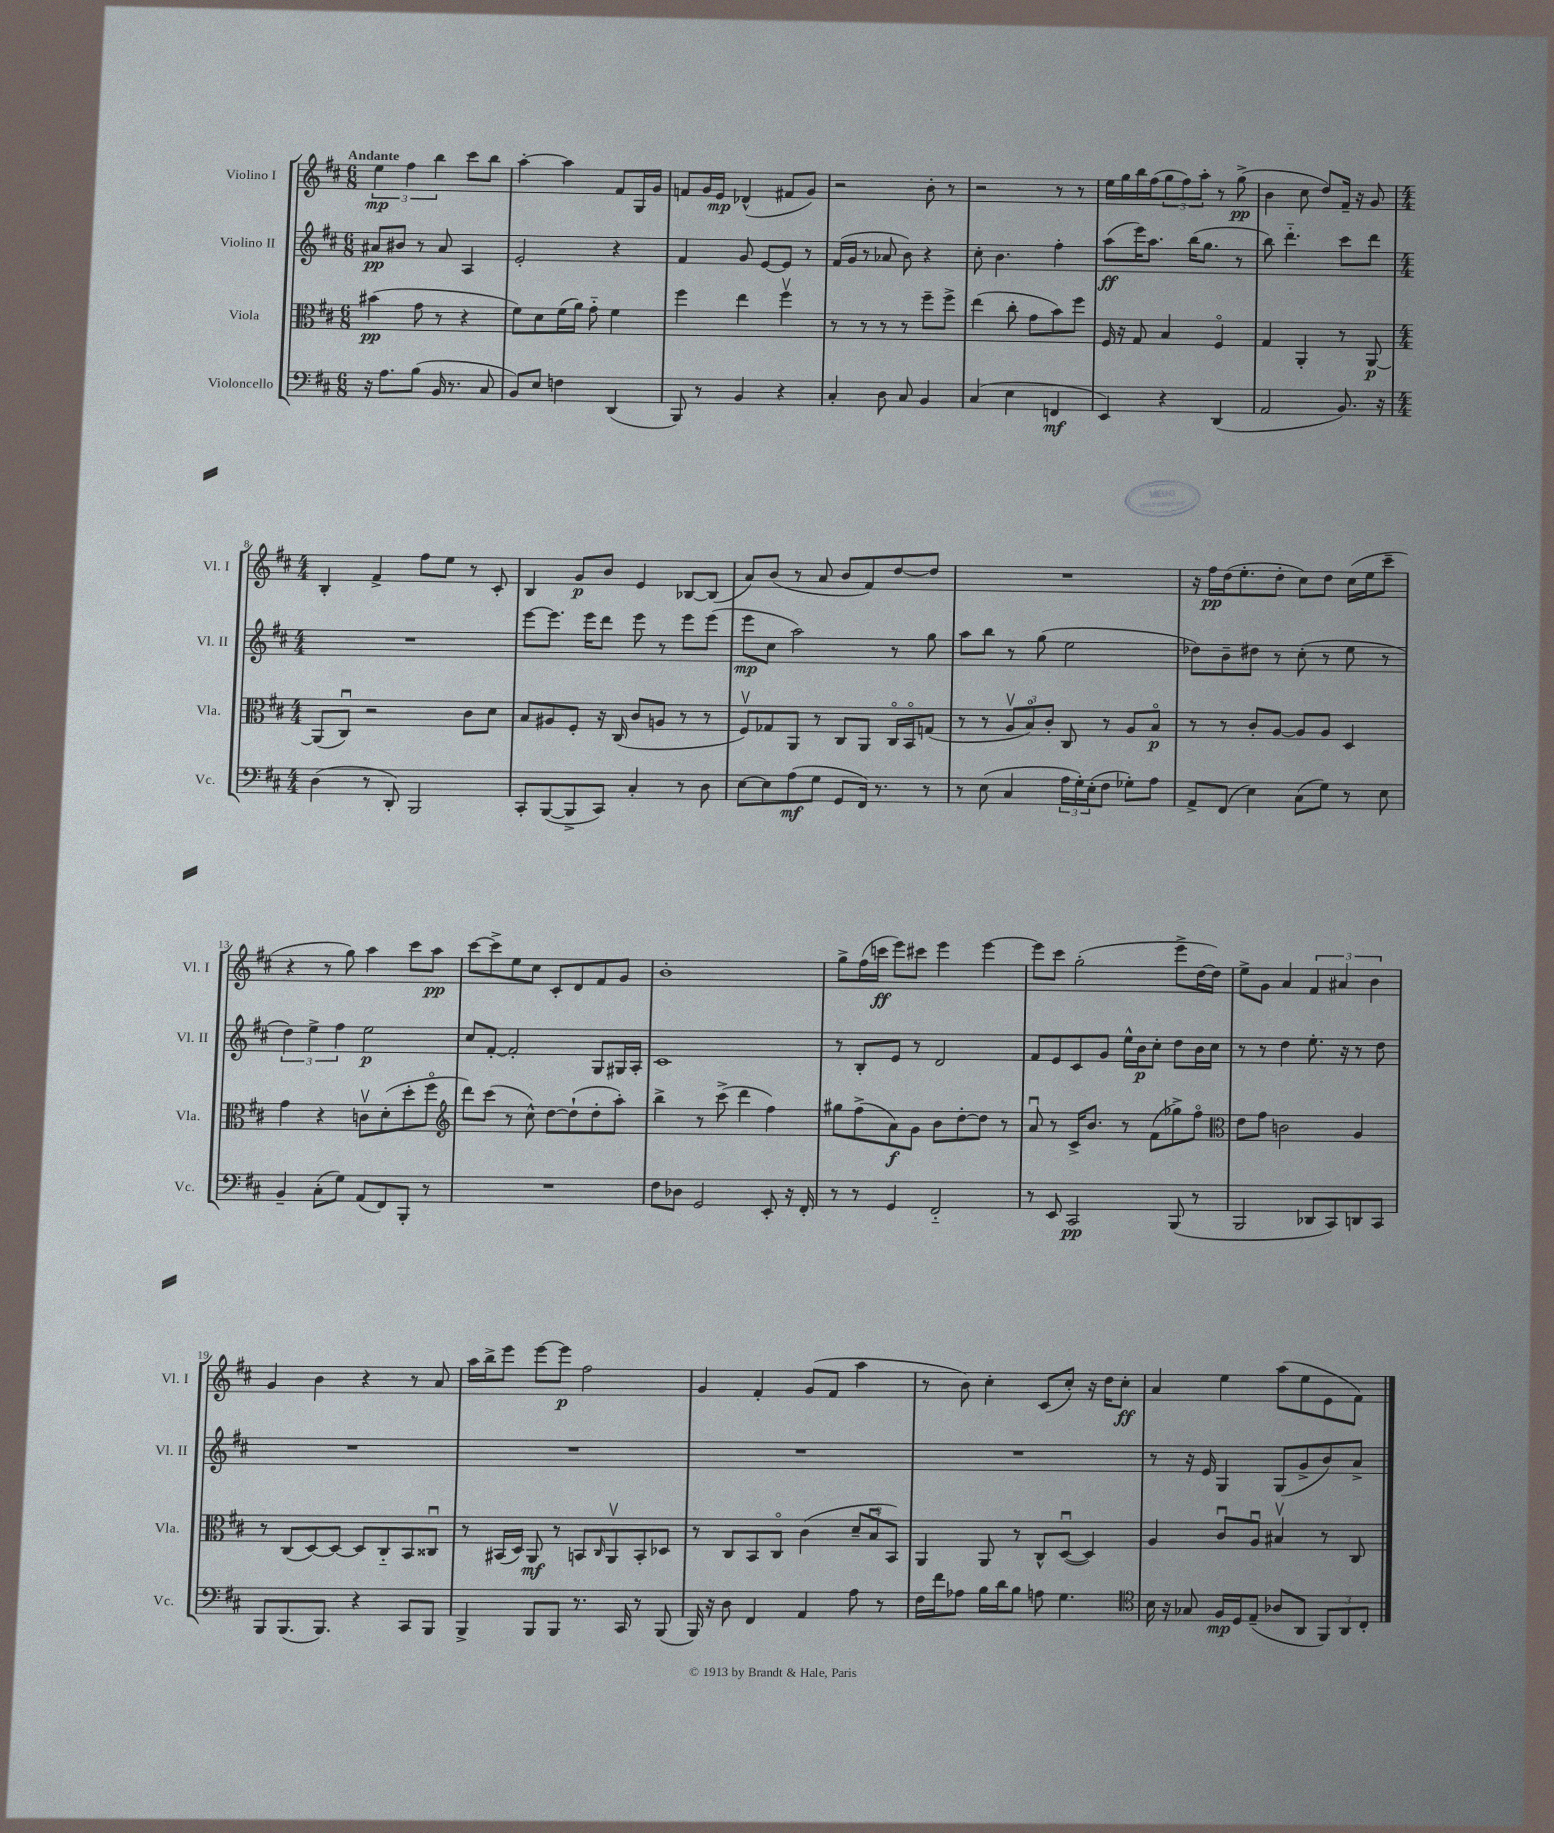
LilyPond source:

<<
\new StaffGroup <<
\new Staff = "s0" \with { instrumentName = "Violino I" shortInstrumentName = "Vl. I" } {
    \clef treble \key d \major \numericTimeSignature \time 6/8 \tempo "Andante"
    \tuplet 3/2 { e''4\mp fis''4 b''4 } cis'''8 b''8 |
    a''4~-. a''4 fis'8 g16 g'16 |
    f'8 g'16 e'16\mp des'4-^( fis'8 g'8) |
    r2 b'8-. r8 |
    r2 r8 r8 |
    e''16 g''16 b''16 fis''16( \tuplet 3/2 { g''8 fis''8) a''8-. } r8 g''8->\pp( |
    b'4 cis''8 d''8) fis'16-- r16 g'8 |
    \numericTimeSignature \time 4/4 b4-. fis'4-> fis''8 e''8 r8 cis'8-. |
    b4 g'8\p b'8 e'4 bes8~ bes8( |
    a'8) b'8( r8 a'8 b'8 fis'8) d''8~ d''8 |
    R1 |
    r16 fis''16\pp d''16( e''8.-. d''8-. cis''8) d''8 cis''16( e''16 cis'''8-- |
    r4 r8 g''8) a''4 cis'''8 a''8\pp |
    cis'''8~ cis'''8-> e''8 cis''8 cis'8-. d'8 fis'8 g'8 |
    b'1-. |
    g''8-> fis''16( c'''16\ff e'''8) cis'''8 e'''4 e'''4~ |
    e'''8 cis'''8 g''2-.( e'''8-> d''16~ d''16) |
    e''8-> g'8 a'4 \tuplet 3/2 { fis'4 ais'4 b'4 } |
    g'4 b'4 r4 r8 a'8 |
    a''16 b''16-> e'''8 e'''8~ e'''8\p fis''2 |
    g'4 fis'4-. g'8( fis'8 a''4 |
    r8 b'8) cis''4-. cis'8( cis''8-.) r16 d''16 cis''8-.\ff |
    a'4 e''4 a''8( e''8 e'8 fis'8) \bar "|." |
}
\new Staff = "s1" \with { instrumentName = "Violino II" shortInstrumentName = "Vl. II" } {
    \clef treble \key d \major \numericTimeSignature \time 6/8
    ais'8\pp bis'8 r8 ais'8 a4 |
    e'2-. r4 |
    fis'4 g'8 e'8~ e'8 r8 |
    fis'16( g'16 r8 aes'8 b'8) r4 |
    cis''8-. b'4. fis''4-. |
    a''8\ff( e'''16) a''8. b''16( g''8. r8 |
    b''8) d'''4.-_ cis'''8 d'''8 |
    \numericTimeSignature \time 4/4 R1 |
    e'''8~ e'''8. e'''16 d'''8 e'''8 r8 e'''8 e'''8( |
    e'''8\mp cis''8 a''2) r8 g''8 |
    a''8 b''8 r8 g''8( e''2 |
    des''8) b'8-- dis''8 r8 cis''8-.( r8 e''8 r8 |
    \tuplet 3/2 { d''4) e''4-> fis''4 } e''2\p |
    cis''8 fis'8~-. fis'2-. g8 gis16 a16-. |
    cis'1 |
    r8 b8-. e'8 r8 d'2 |
    fis'8 e'8 cis'8 g'8 e''16-^ b'16\p cis''8-. d''8 b'16 cis''16 |
    r8 r8 d''4 e''8.-. r16 r8 d''8 |
    R1 |
    R1 |
    R1 |
    R1 |
    r8 r16 e'16 g4 g8( g'8-> b'8) a'8-> \bar "|." |
}
\new Staff = "s2" \with { instrumentName = "Viola" shortInstrumentName = "Vla." } {
    \clef alto \key d \major \numericTimeSignature \time 6/8
    bis'4\pp( g'8 r8 r4 |
    fis'8) d'8 fis'16( a'16) g'8-_ fis'4 |
    fis''4 e''4 fis''4\upbow |
    r8 r8 r8 r8 fis''8-- fis''8-> |
    e''4( cis''8-. g'8 b'8) fis''8 |
    fis16 r16 g8 b4 fis4\flageolet |
    g4 a,4-. r8 a,8~\p |
    \numericTimeSignature \time 4/4 a,8( cis8\downbow) r2 cis'8 d'8 |
    b8 ais8 fis8-. r16 cis16( cis'8 a8 r8 r8 |
    fis8\upbow) ges8 a,8 r8 cis8 a,8 cis16\flageolet b,16\flageolet g8( |
    r8 r8 \tuplet 3/2 { a8\upbow b8\flageolet) cis'8-. } cis8 r8 a8 b8\flageolet\p |
    r8 r8 cis'8-. a8~ a8 a8 d4 |
    g'4 r4 c'8\upbow d'8-.( d''8-. fis''8\flageolet |
    \clef treble d'''8) cis'''8( r8 cis''8-^) d''8~ d''8-!( d''8-. a''8-.) |
    b''4-> r8 cis'''8->( d'''4 fis''4) |
    gis''8 fis''8->( a'8\f) g'8 b'8 d''8~-. d''8 r8 |
    a'8\downbow r8 cis'16-> b'8. r8 fis'8( ges''8->) fis''8\flageolet |
    \clef alto e'8 g'8 c'2 a4 |
    r8 cis8( d8~) d8~ d8 cis8-_ b,8 cisis8\downbow |
    r8 bis,16( d16) a,8\mf r8 b,8 \grace { cis16 } a,8\upbow b,8-. des8 |
    r8 cis8 b,8 cis8\flageolet cis'4( \tuplet 3/2 { d'8-- b8\downbow b,8) } |
    a,4 a,8 r8 cis8-^ d8~\downbow( d4) |
    a4 cis'8\downbow a8\downbow bis4\upbow r8 cis8 \bar "|." |
}
\new Staff = "s3" \with { instrumentName = "Violoncello" shortInstrumentName = "Vc." } {
    \clef bass \key d \major \numericTimeSignature \time 6/8
    r16 a8. b8( b,16 r8. cis8 |
    b,8) e8 f4 d,4( |
    b,,8) r8 b,4 r4 |
    cis4-. d8 cis8 b,4 |
    cis4( e4 f,4\mf |
    e,4) r4 d,4( |
    a,2 b,8.) r16 |
    \numericTimeSignature \time 4/4 d4( r8 d,8-.) b,,2 |
    cis,8-. b,,8~( b,,8-> cis,8) cis4-. r8 d8 |
    e8~ e8 a8\mf( g8 g,8 fis,16) r8. r8 |
    r8 e8( cis4 \tuplet 3/2 { a16 g16-.) e16-.( } fis8 ges8-.) a8 |
    a,8-> fis,8( e4) cis8( g8) r8 e8 |
    b,4-- cis8-.( g8) a,8( fis,8) b,,8-. r8 |
    R1 |
    fis8 des8 g,2 e,8-. r16 fis,16-. |
    r8 r8 g,4 fis,2-_ |
    r8 e,8 cis,2\pp b,,8( r8 |
    b,,2 des,8 cis,8) d,8 cis,8 |
    b,,8 b,,8.( b,,8.) r4 cis,8 b,,8 |
    b,,4-> b,,8 b,,8 r8. cis,16 r8 b,,8( |
    b,,16) r16 d8 fis,4 a,4 a8 r8 |
    fis16 fis'16 aes8 b16 d'16 b8 a8 g4. |
    \clef tenor b16 r16 ges8 fis16\mp d16 e8--( aes8 a,8 \tuplet 3/2 { fis,8) a,8 cis8-. } \bar "|." |
}
>>
>>
